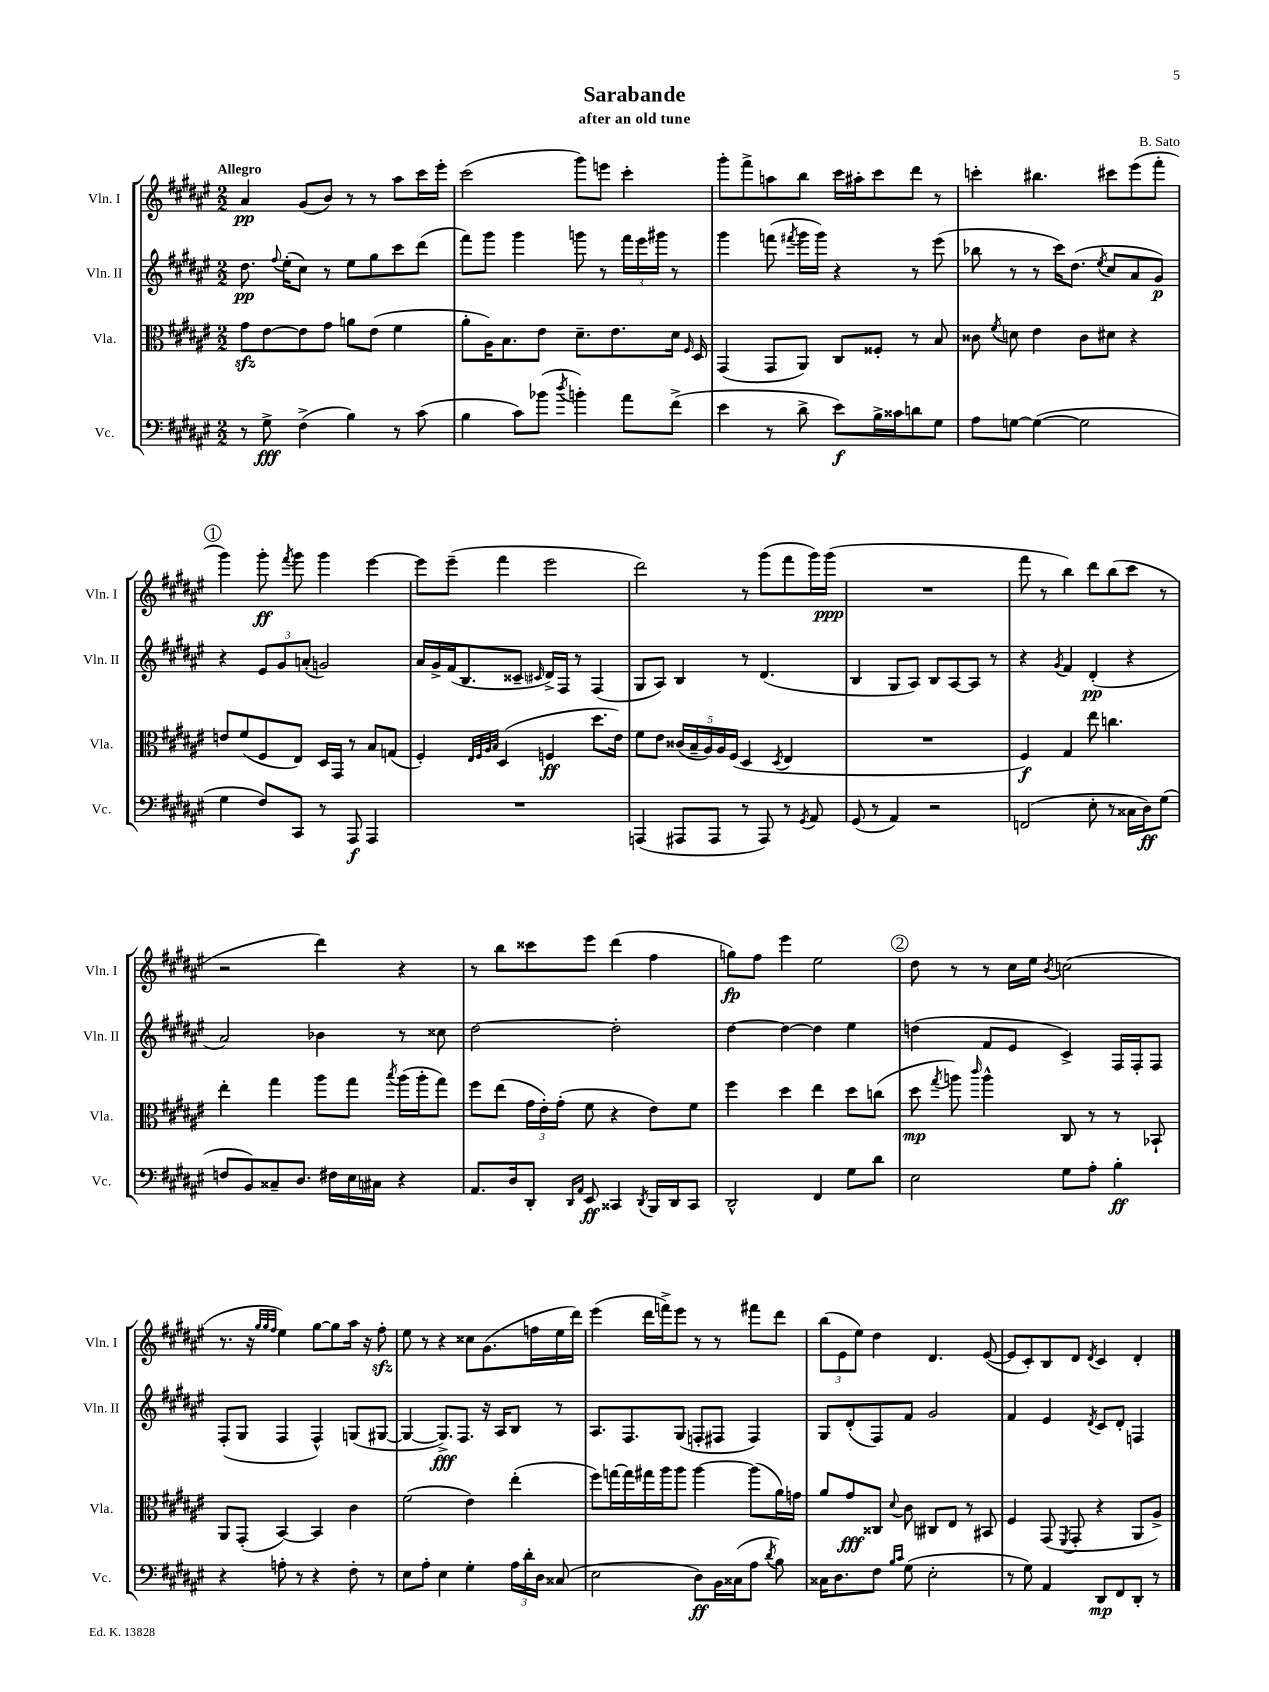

**kern	**dynam	**kern	**dynam	**kern	**dynam	**kern	**dynam
*part4	*part4	*part3	*part3	*part2	*part2	*part1	*part1
*staff4	*staff4	*staff3	*staff3	*staff2	*staff2	*staff1	*staff1
*I"Vc.	*	*I"Vla.	*	*I"Vln. II	*	*I"Vln. I	*
*I'Vc.	*	*I'Vla.	*	*I'Vln. II	*	*I'Vln. I	*
*clefF4	*	*clefC3	*	*clefG2	*	*clefG2	*
*k[f#c#g#d#a#e#]	*	*k[f#c#g#d#a#e#]	*	*k[f#c#g#d#a#e#]	*	*k[f#c#g#d#a#e#]	*
*M2/2	*	*M2/2	*	*M2/2	*	*M2/2	*
=1	=1	=1	=1	=1	=1	=1	=1
!	!	!	!	!	!	!LO:TX:a:B:t=Allegro	!
8r	.	8g#zz\L	.	8.dd#\	pp	4a#/	pp
8G#^\	fff	[8e#\	.	.	.	.	.
.	.	.	.	8qqff#/	.	.	.
.	.	.	.	(16ee#'\KL	.	.	.
(4F#^\	.	8e#\]	.	8cc#\J)	.	(8g#/L	.
.	.	8g#\J	.	8r	.	8b/J)	.
4B\)	.	8an\L	.	8ee#\L	.	8r	.
.	.	(8e#\J	.	8gg#\	.	8r	.
8r	.	4f#\	.	8ccc#\	.	8aa#\L	.
(8c#\	.	.	.	(8ddd#\J	.	16ccc#\L	.
.	.	.	.	.	.	16eee#'\JJ	.
=2	=2	=2	=2	=2	=2	=2	=2
4B\	.	8a#'\L	.	8fff#\L)	.	(2ccc#\	.
.	.	16A#\K)	.	8ggg#\J	.	.	.
.	.	8.B\	.	.	.	.	.
8c#\L)	.	.	.	4ggg#\	.	.	.
(8b-X\J	.	8e#\J	.	.	.	.	.
8qdd#/	.	.	.	.	.	.	.
4bn'\)	.	8.d#~\L	.	8gggn\	.	8ggg#\L)	.
.	.	.	.	8r	.	8eeen\J	.
.	.	8.e#\	.	.	.	.	.
8a#\L	.	.	.	24fff#\LL	.	4ccc#'\	.
.	.	.	.	24eee#\	.	.	.
.	.	.	.	24ggg#X\JJ	.	.	.
(8f#^\J	.	16d#\Jk	.	8r	.	.	.
.	.	16qqF#/	.	.	.	.	.
.	.	16D#/	.	.	.	.	.
=3	=3	=3	=3	=3	=3	=3	=3
4e#\	.	(4GG#/	.	4ggg#\	.	8ggg#'\L	.
.	.	.	.	.	.	8fff#^\	.
8r	.	8GG#/L	.	(8fffn\	.	8aan\	.
.	.	.	.	8qfff#X/	.	.	.
8d#^\	.	8AA#/J)	.	16ggg#\LL	.	8bb\J	.
.	.	.	.	16ggg#\JJ)	.	.	.
8e#\L)	f	8C#/L	.	4r	.	16ccc#\LL	.
.	.	.	.	.	.	16aa#X'\J	.
16B^\L	.	8F##X'/J	.	.	.	8ccc#\	.
16c##X\J	.	.	.	.	.	.	.
8dn\	.	8r	.	8r	.	8ddd#\J	.
8G#\J	.	8B/	.	(8eee#\	.	8r	.
=4	=4	=4	=4	=4	=4	=4	=4
8A#\L	.	8c##X\	.	8bb-X\	.	4cccn'\	.
.	.	8qf#/	.	.	.	.	.
[8Gn\J	.	8dn\	.	8r	.	.	.
(4G\_	.	4e#\	.	8r	.	4.bb#X\	.
.	.	.	.	16ccc#\KL)	.	.	.
.	.	.	.	(8.dd#\J	.	.	.
2G\]	.	8c##\L	.	.	.	.	.
.	.	.	.	8qee#/	.	.	.
.	.	8d#X\J	.	8cc#/L	.	8ccc#X\L	.
.	.	4r	.	8a#/	.	(8eee#\	.
.	.	.	.	8g#/J)	p	8fff#'\J	.
!!LO:LB:g=z
!!LO:REH:place=s1:t=1
=5	=5	=5	=5	=5	=5	=5	=5
4G#\	.	8en/L	.	4r	.	4ggg#\)	.
.	.	(8f#/	.	.	.	.	.
8F#/L)	.	8F#/	.	12e#/L	.	8ggg#'\	ff
.	.	.	.	12g#/	.	.	.
.	.	.	.	.	.	8qfff#/	.
8CC#/J	.	8E#/J)	.	.	.	8ggg#\	.
.	.	.	.	(12an'/J	.	.	.
8r	.	16D#/LL	.	2gn/)	.	4ggg#\	.
.	.	16GG#/JJ	.	.	.	.	.
8AAA#/	f	8r	.	.	.	.	.
4AAA#/	.	8B/L	.	.	.	[4eee#\	.
.	.	(8Gn/J	.	.	.	.	.
=6	=6	=6	=6	=6	=6	=6	=6
1r	.	4F#'/)	.	16a#/LL	.	8eee#\L]	.
.	.	.	.	16g#^/	.	.	.
.	.	.	.	(16f#/J	.	(8eee#~\J	.
.	.	.	.	8.B/	.	.	.
.	.	32qqE#/LLL	.	.	.	.	.
.	.	32qqF#/	.	.	.	.	.
.	.	32qqA#/	.	.	.	.	.
.	.	32qqB/JJJ	.	.	.	.	.
.	.	(4D#/	.	.	.	4fff#\	.
.	.	.	.	8c##X~/J	.	.	.
.	.	.	.	16qqc#X/	.	.	.
.	.	4Fn/	ff	16d#^/LL)	.	2eee#\	.
.	.	.	.	16F#/JJ	.	.	.
.	.	.	.	8r	.	.	.
.	.	8.dd#\L	.	(4F#/	.	.	.
.	.	16e#\Jk)	.	.	.	.	.
=7	=7	=7	=7	=7	=7	=7	=7
(4AAAn/	.	8f#\L	.	8G#/L	.	2ddd#\)	.
.	.	8e#\J	.	8A#/J)	.	.	.
8AAA#X/L	.	(20c##X/LL	.	4B/	.	.	.
.	.	20B~/	.	.	.	.	.
.	.	20A#/)	.	.	.	.	.
8AAA#/J	.	.	.	.	.	.	.
.	.	20A#/	.	.	.	.	.
.	.	(20F#/JJ	.	.	.	.	.
8r	.	4D#/	.	8r	.	8r	.
8AAA#/)	.	.	.	(4.d#/	.	(8ggg#\L	.
.	.	8qD#/	.	.	.	.	.
8r	.	4E#/	.	.	.	8fff#\	.
8qGG#/	.	.	.	.	.	.	.
8AA#/	.	.	.	.	.	16ggg#\L)	.
.	.	.	.	.	.	(16ggg#\JJ	ppp
=8	=8	=8	=8	=8	=8	=8	=8
(8GG#/	.	1r	.	4B/	.	1r	.
8r	.	.	.	.	.	.	.
4AA#/)	.	.	.	8G#/L	.	.	.
.	.	.	.	8A#/J)	.	.	.
2r	.	.	.	8B/L	.	.	.
.	.	.	.	[8A#/	.	.	.
.	.	.	.	8A#/J]	.	.	.
.	.	.	.	8r	.	.	.
=9	=9	=9	=9	=9	=9	=9	=9
(2FFn/	.	4F#/)	f	4r	.	8fff#\	.
.	.	.	.	.	.	8r	.
.	.	.	.	8qg#/	.	.	.
.	.	4G#/	.	4f#/	.	4bb\)	.
8E#'\	.	8ee#\	.	(4d#'/	pp	8ddd#\L	.
8r	.	4.ccn\	.	.	.	(8bb\	.
16C##X\LL	.	.	.	4r	.	8ccc#\J	.
16D#\J)	ff	.	.	.	.	.	.
(8G#\J	.	.	.	.	.	8r	.
!!LO:LB:g=z
=10	=10	=10	=10	=10	=10	=10	=10
8Fn/L	.	4ee#'\	.	2a#/)	.	2r	.
8BB/)	.	.	.	.	.	.	.
8C##X~/	.	4gg#\	.	.	.	.	.
8.D#/J	.	.	.	.	.	.	.
.	.	8aa#\L	.	4b-X\	.	4ddd#\)	.
16F#X\LL	.	.	.	.	.	.	.
16E#\	.	8gg#\J	.	.	.	.	.
16C#X\JJ	.	.	.	.	.	.	.
.	.	8qbb/	.	.	.	.	.
4r	.	(16aa#\LL	.	8r	.	4r	.
.	.	16aa#'\J	.	.	.	.	.
.	.	8gg#\J)	.	8cc##X\	.	.	.
=11	=11	=11	=11	=11	=11	=11	=11
8.AA#/L	.	8ff#\L	.	[2dd#\	.	8r	.
.	.	(8ee#\J	.	.	.	8bb\L	.
16D#/k	.	.	.	.	.	.	.
8DD#'/J	.	24g#\LL	.	.	.	8ccc##X\	.
.	.	24e#'\)	.	.	.	.	.
.	.	(24g#'\JJ	.	.	.	.	.
16qqDD#/LL	.	.	.	.	.	.	.
16qqAA#/JJ	.	.	.	.	.	.	.
8EE#/	ff	8f#\	.	.	.	8eee#\J	.
4CC##X/	.	4r	.	2dd#'\]	.	(4ddd#\	.
8qDD#/	.	.	.	.	.	.	.
16BBB/LL	.	8e#\L)	.	.	.	4ff#\	.
16DD#/J	.	.	.	.	.	.	.
8CC##/J	.	8f#\J	.	.	.	.	.
=12	=12	=12	=12	=12	=12	=12	=12
2DD#^^/	.	4ff#\	.	[4dd#\	.	8ggn\L)	fp
.	.	.	.	.	.	8ff#\J	.
.	.	4dd#\	.	4dd#\_	.	4eee#\	.
4FF#/	.	4ee#\	.	4dd#\]	.	2ee#\	.
8G#\L	.	8dd#\L	.	4ee#\	.	.	.
8d#\J	.	(8ccn\J	.	.	.	.	.
!!LO:REH:place=s1:t=2
=13	=13	=13	=13	=13	=13	=13	=13
2E#\	.	8dd#\	mp	(4ddn\	.	8dd#\	.
.	.	8qgg#/	.	.	.	.	.
.	.	8aan\)	.	.	.	8r	.
.	.	16qqccc#/	.	.	.	.	.
.	.	4aa^^\	.	8f#/L	.	8r	.
.	.	.	.	8e#/J	.	16cc#\LL	.
.	.	.	.	.	.	16ee#\JJ	.
.	.	.	.	.	.	8qb/	.
8G#\L	.	8C#/	.	4c#^/)	.	(2ccn\	.
8A#'\J	.	8r	.	.	.	.	.
4B'\	ff	8r	.	16F#/LL	.	.	.
.	.	.	.	16F#'/J	.	.	.
.	.	8BB-X`/	.	8F#/J	.	.	.
!!LO:LB:g=z
=14	=14	=14	=14	=14	=14	=14	=14
4r	.	8AA#/L	.	(8F#'/L	.	8.r	.
.	.	(8GG#'/J	.	8G#/J	.	.	.
.	.	.	.	.	.	16r	.
.	.	.	.	.	.	32qqgg#/LLL	.
.	.	.	.	.	.	32qqgg#/	.
.	.	.	.	.	.	32qqff#/JJJ	.
8An'\	.	[4BB/)	.	4F#/	.	4ee#\)	.
8r	.	.	.	.	.	.	.
4r	.	4BB/]	.	4F#^^/)	.	[8gg#\L	.
.	.	.	.	.	.	8gg#\]	.
8F#'\	.	4c#\	.	(8Gn/L	.	16aa#\Jk	.
.	.	.	.	.	.	16r	.
8r	.	.	.	[8G#X/J	.	8ff#zz'\	.
=15	=15	=15	=15	=15	=15	=15	=15
8E#\L	.	(2f#\	.	4G#/_	.	8ee#\	.
8A#'\J	.	.	.	.	.	8r	.
4E#\	.	.	.	8.G#^/L])	fff	4r	.
.	.	.	.	8.F#/J	.	.	.
4G#'\	.	4e#\)	.	.	.	8cc##X\L	.
.	.	.	.	16r	.	(8.g#\	.
.	.	.	.	16A#/KL	.	.	.
24A#\LL	.	(4ee#'\	.	8B/J	.	.	.
24d#'\	.	.	.	.	.	.	.
.	.	.	.	.	.	16ffn\L	.
24D#\JJ	.	.	.	.	.	.	.
(8C##X/	.	.	.	8r	.	16ee#\	.
.	.	.	.	.	.	16ddd#\JJ)	.
=16	=16	=16	=16	=16	=16	=16	=16
2E#\	.	8ff#\L)	.	8.A#/L	.	(4eee#\	.
.	.	[16ggn\L	.	.	.	.	.
.	.	16gg\]	.	8.F#/	.	.	.
.	.	16gg#X\	.	.	.	16ddd#\LL	.
.	.	16aa#\J	.	.	.	16fffn^\J)	.
.	.	8aa#\J	.	(8G#/J	.	8eee#\J	.
8D#\L)	ff	[4aa#\	.	8Fn'/L	.	8r	.
16BB\L	.	.	.	8F#X/J	.	8r	.
(16C##X\J	.	.	.	.	.	.	.
8A#\J	.	(8aa#\L]	.	4F#/)	.	8fff#X\L	.
8qd#/	.	.	.	.	.	.	.
8B\)	.	16a#\L)	.	.	.	8ddd#\J	.
.	.	16gn\JJ	.	.	.	.	.
=17	=17	=17	=17	=17	=17	=17	=17
16C##X\KL	.	8a#/L	.	8G#/L	.	(12bb\L	.
8.D#\	.	.	.	.	.	.	.
.	.	.	.	.	.	12e#\	.
.	.	8g#/	fff	(8d#'/	.	.	.
.	.	.	.	.	.	12ee#\J)	.
8F#\J	.	8C##X/J	.	8F#/)	.	4dd#\	.
16qqB/LL	.	.	.	.	.	.	.
16qqc#/JJ	.	8qqd#/	.	.	.	.	.
(8G#\	.	8c#\	.	8f#/J	.	.	.
2E#'\	.	8C#X/L	.	2g#/	.	4.d#/	.
.	.	8E#/J	.	.	.	.	.
.	.	8r	.	.	.	.	.
.	.	8BB#X/	.	.	.	([8e#/	.
=18	=18	=18	=18	=18	=18	=18	=18
8r	.	4F#/	.	4f#/	.	8e#/L]	.
8G#\)	.	.	.	.	.	8c#'/)	.
4AA#/	.	(8GG#/	.	4e#/	.	8B/	.
.	.	8qFF#/	.	.	.	.	.
.	.	8GG#'/	.	.	.	8d#/J	.
.	.	.	.	8qd#/	.	8qd#/	.
8DD#/L	mp	4r	.	8c#/L	.	4c#/	.
8FF#/	.	.	.	8d#'/J	.	.	.
8DD#'/J	.	8AA#/L	.	4Fn/	.	4d#'/	.
8r	.	8A#^/J)	.	.	.	.	.
==	==	==	==	==	==	==	==
*-	*-	*-	*-	*-	*-	*-	*-
